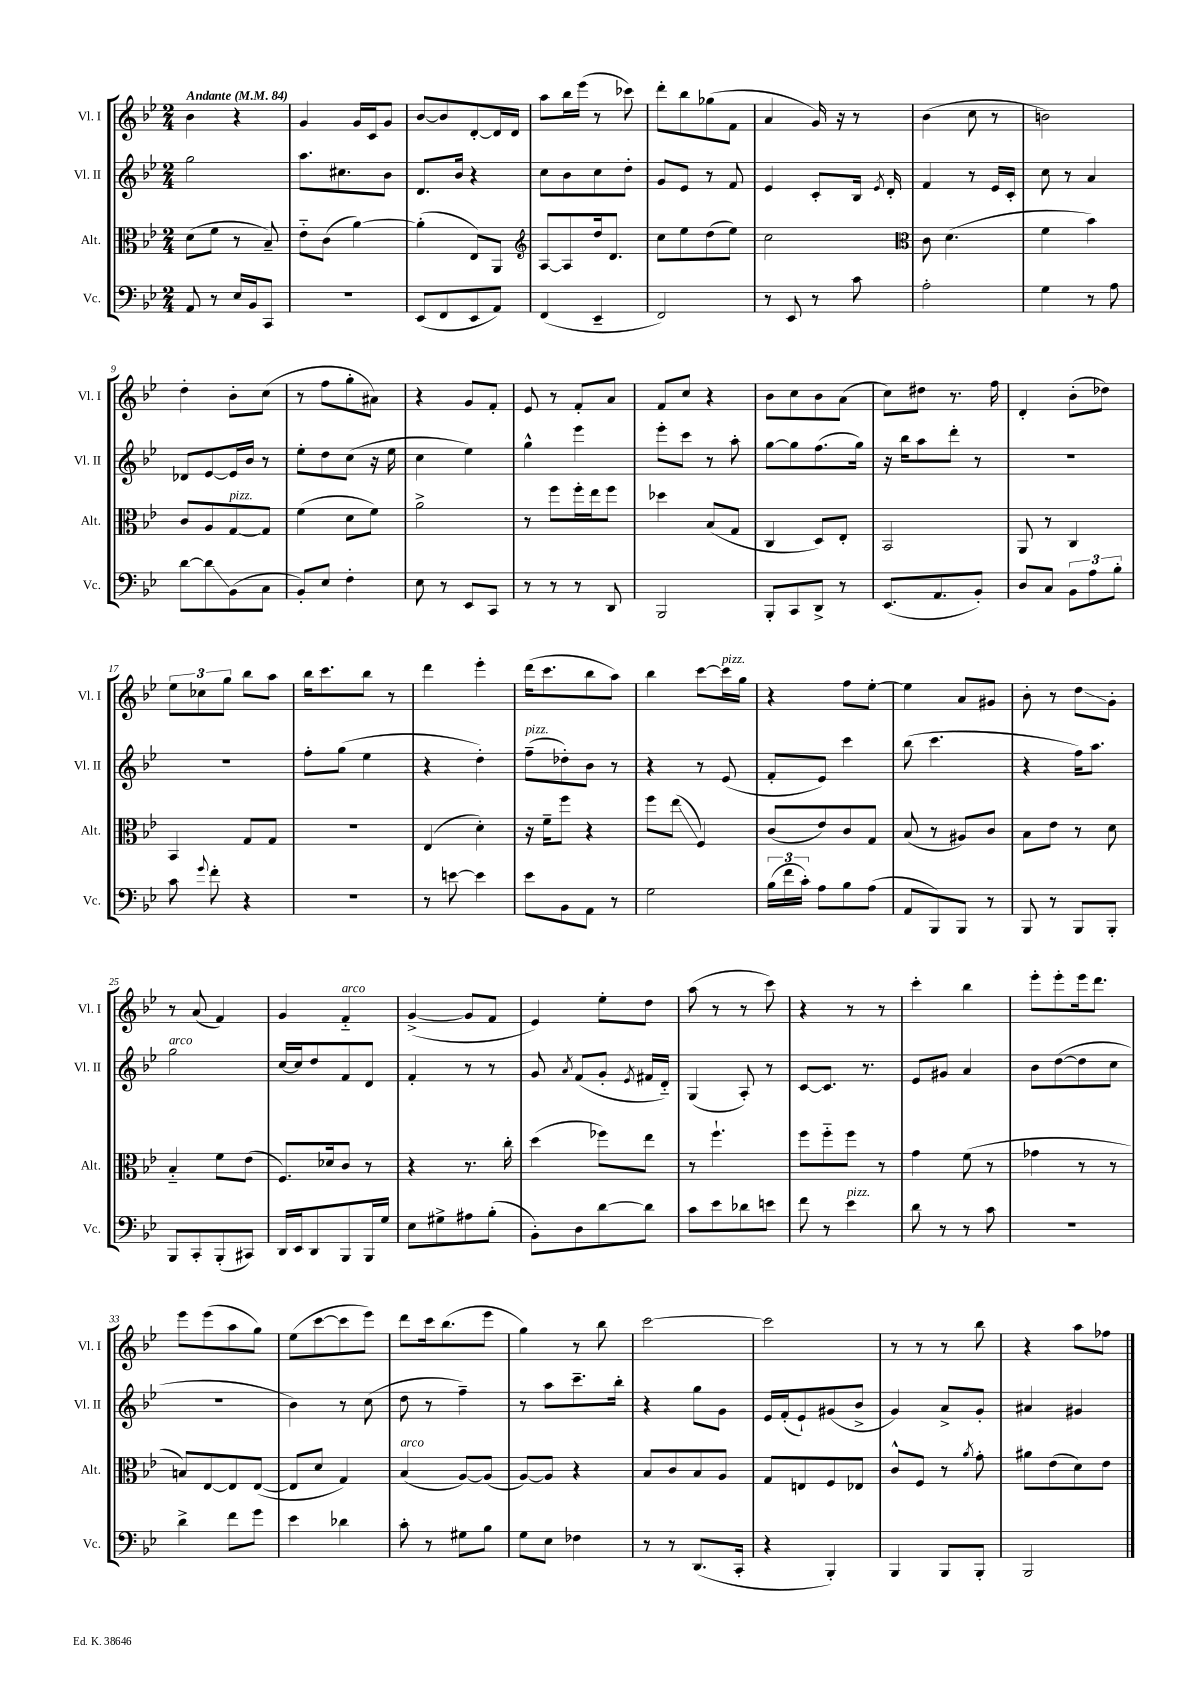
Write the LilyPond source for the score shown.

<<
\new StaffGroup <<
\new Staff = "s0" \with { instrumentName = "Vl. I" shortInstrumentName = "Vl. I" } {
    \clef treble \key bes \major \numericTimeSignature \time 2/4 \tempo "Andante" 4 = 84
    \autoBeamOff bes'4 r4 |
    g'4 g'16[ c'16 g'8] |
    bes'8[~ bes'8 d'8~-. d'16 d'16] |
    a''8[ bes''16 ees'''16]( r8 ces'''8) |
    d'''8[-. bes''8 ges''8( f'8] |
    a'4 g'16) r16 r8 |
    bes'4( c''8 r8 |
    b'2) |
    d''4-. bes'8[-. c''8]( |
    r8 f''8[ g''8-. ais'8]) |
    r4 g'8[ f'8]-. |
    ees'8 r8 f'8[-. a'8] |
    f'8[ c''8] r4 |
    bes'8[ c''8 bes'8 a'8]( |
    c''8[) dis''8] r8. f''16 |
    d'4-. bes'8[-.( des''8]) |
    \tuplet 3/2 { ees''8[ ces''8 g''8] } bes''8[ a''8] |
    bes''16[ c'''8. bes''8] r8 |
    d'''4 ees'''4-. |
    d'''16[( c'''8. bes''8 a''8]) |
    bes''4 c'''8[~ c'''16^\markup { \italic "pizz." } g''16] |
    r4 f''8[ ees''8]~-. |
    ees''4 a'8[ gis'8] |
    bes'8-. r8 d''8[\glissando g'8]-. |
    r8 a'8( f'4) |
    g'4 f'4-_^\markup { \italic "arco" } |
    g'4~->( g'8[ f'8] |
    ees'4) ees''8[-. d''8] |
    a''8( r8 r8 c'''8) |
    r4 r8 r8 |
    c'''4-. bes''4 |
    ees'''8[-. ees'''8-. ees'''16 d'''8.] |
    ees'''8[ ees'''8( a''8 g''8]) |
    ees''8[( c'''8~ c'''8 ees'''8]) |
    d'''8[ c'''16 bes''8.( ees'''8] |
    g''4) r8 bes''8 |
    c'''2~ |
    c'''2 |
    r8 r8 r8 bes''8 |
    r4 a''8[ fes''8] \bar "|." |
}
\new Staff = "s1" \with { instrumentName = "Vl. II" shortInstrumentName = "Vl. II" } {
    \clef treble \key bes \major \numericTimeSignature \time 2/4
    \autoBeamOff g''2 |
    a''8.[ cis''8. bes'8] |
    d'8.[ bes'16] r4 |
    c''8[ bes'8 c''8 d''8]-. |
    g'8[ ees'8] r8 f'8 |
    ees'4 c'8[-. bes16] \acciaccatura { ees'8 } d'16-. |
    f'4 r8 ees'16[ c'16]-. |
    c''8 r8 a'4 |
    des'8[ ees'8~ ees'16 bes'16] r8 |
    ees''8[-. d''8 c''8]( r16 ees''16 |
    c''4 ees''4) |
    g''4-^ ees'''4 |
    ees'''8[-. c'''8] r8 a''8-. |
    g''8[~ g''8 f''8.( g''16]) |
    r16 bes''16[ a''8 d'''8]-. r8 |
    R2 |
    R2 |
    f''8[-. g''8]( ees''4 |
    r4 d''4-.) |
    f''8[--^\markup { \italic "pizz." }( des''8-.) bes'8] r8 |
    r4 r8 ees'8( |
    f'8[-. ees'8]) c'''4 |
    bes''8( c'''4. |
    r4 f''16[) a''8.] |
    g''2^\markup { \italic "arco" } |
    c''16[~ c''16 d''8 f'8 d'8] |
    f'4-. r8 r8 |
    g'8 \acciaccatura { a'8 } f'8[( g'8]-. \acciaccatura { ees'8 } fis'16[ d'16]-_) |
    g4( a8-.) r8 |
    c'8[~ c'8.] r8. |
    ees'8[ gis'8] a'4 |
    bes'8[ d''8~( d''8 c''8] |
    r2 |
    bes'4) r8 c''8( |
    d''8 r8 f''4--) |
    r8 a''8[ c'''8.-- bes''16]-. |
    r4 g''8[ g'8] |
    ees'16[ f'16-.( ees'8-!) gis'8( bes'8]-> |
    g'4) a'8[-> g'8]-. |
    ais'4 gis'4 \bar "|." |
}
\new Staff = "s2" \with { instrumentName = "Alt." shortInstrumentName = "Alt." } {
    \clef alto \key bes \major \numericTimeSignature \time 2/4
    \autoBeamOff d'8[( f'8] r8 bes8--) |
    ees'8[-_ c'8]( a'4~) |
    a'4-.( ees8[) a,8] |
    \clef treble a8[~ a8 d''16 d'8.] |
    c''8[ ees''8 d''8( ees''8]) |
    c''2 |
    \clef alto c'8 d'4.( |
    f'4 bes'4) |
    c'8[ a8 g8~^\markup { \italic "pizz." } g8] |
    f'4( d'8[ f'8]) |
    a'2-> |
    r8 f''8[ f''16-. ees''16 f''8] |
    des''4 bes8[( g8] |
    c4 d8[) ees8]-. |
    bes,2 |
    a,8 r8 c4 |
    bes,4 g8[ g8] |
    R2 |
    ees4( d'4-.) |
    r16 f'16[-- f''8] r4 |
    f''8[ ees''8]\glissando( f4) |
    c'8[( ees'8) c'8 g8] |
    bes8( r8 ais8[) c'8] |
    bes8[ ees'8] r8 d'8 |
    bes4-_ f'8[ ees'8]( |
    f8.[) des'16 c'8] r8 |
    r4 r8. c''16-. |
    d''4( fes''8[) ees''8] |
    r8 f''4.-! |
    f''8[ f''8-_ f''8] r8 |
    g'4 f'8( r8 |
    ges'4 r8 r8 |
    b8[) ees8~ ees8 ees8]~( |
    ees8[ d'8] g4) |
    bes4^\markup { \italic "arco" }( a8[~) a8]( |
    a8[~) a8] r4 |
    bes8[ c'8 bes8 a8] |
    g8[ e8 f8 ees8] |
    c'8[-^ f8] r8 \acciaccatura { a'8 } g'8-. |
    ais'8[ ees'8( d'8) ees'8] \bar "|." |
}
\new Staff = "s3" \with { instrumentName = "Vc." shortInstrumentName = "Vc." } {
    \clef bass \key bes \major \numericTimeSignature \time 2/4
    \autoBeamOff a,8 r8 ees16[ bes,16 c,8] |
    r2 |
    ees,8[( f,8 ees,8 a,8]) |
    f,4( ees,4-- |
    f,2) |
    r8 ees,8 r8 c'8 |
    a2-. |
    g4 r8 a8 |
    d'8[~ d'8\glissando bes,8( c8] |
    bes,8[-.) ees8] f4-. |
    ees8 r8 ees,8[ c,8] |
    r8 r8 r8 d,8 |
    bes,,2 |
    bes,,8[-. c,8 d,8]-> r8 |
    ees,8.[( a,8. bes,8]-.) |
    d8[ c8] \tuplet 3/2 { bes,8[ a8 bes8]-. } |
    c'8 \appoggiatura { g'8 } f'8-. r4 |
    r2 |
    r8 e'8~ e'4 |
    ees'8[ bes,8 a,8] r8 |
    g2 |
    \tuplet 3/2 { bes16[( f'16 c'16]-.) } a8[ bes8 a8]( |
    a,8[ bes,,8) bes,,8] r8 |
    bes,,8 r8 bes,,8[ bes,,8]-. |
    bes,,8[ c,8-. bes,,8-.( cis,8]) |
    d,16[ ees,16 d,8 bes,,8 bes,,16 g16] |
    ees8[ gis8-> ais8 bes8]-.( |
    bes,8[-.) d8 d'8~ d'8] |
    c'8[ ees'8 des'8 e'8] |
    f'8 r8 ees'4^\markup { \italic "pizz." } |
    d'8 r8 r8 c'8 |
    R2 |
    d'4-> f'8[ g'8] |
    ees'4 des'4 |
    c'8-. r8 gis8[ bes8] |
    g8[ ees8] fes4 |
    r8 r8 d,8.[( c,16]-. |
    r4 bes,,4-.) |
    bes,,4 bes,,8[ bes,,8]-. |
    bes,,2 \bar "|." |
}
>>
>>
